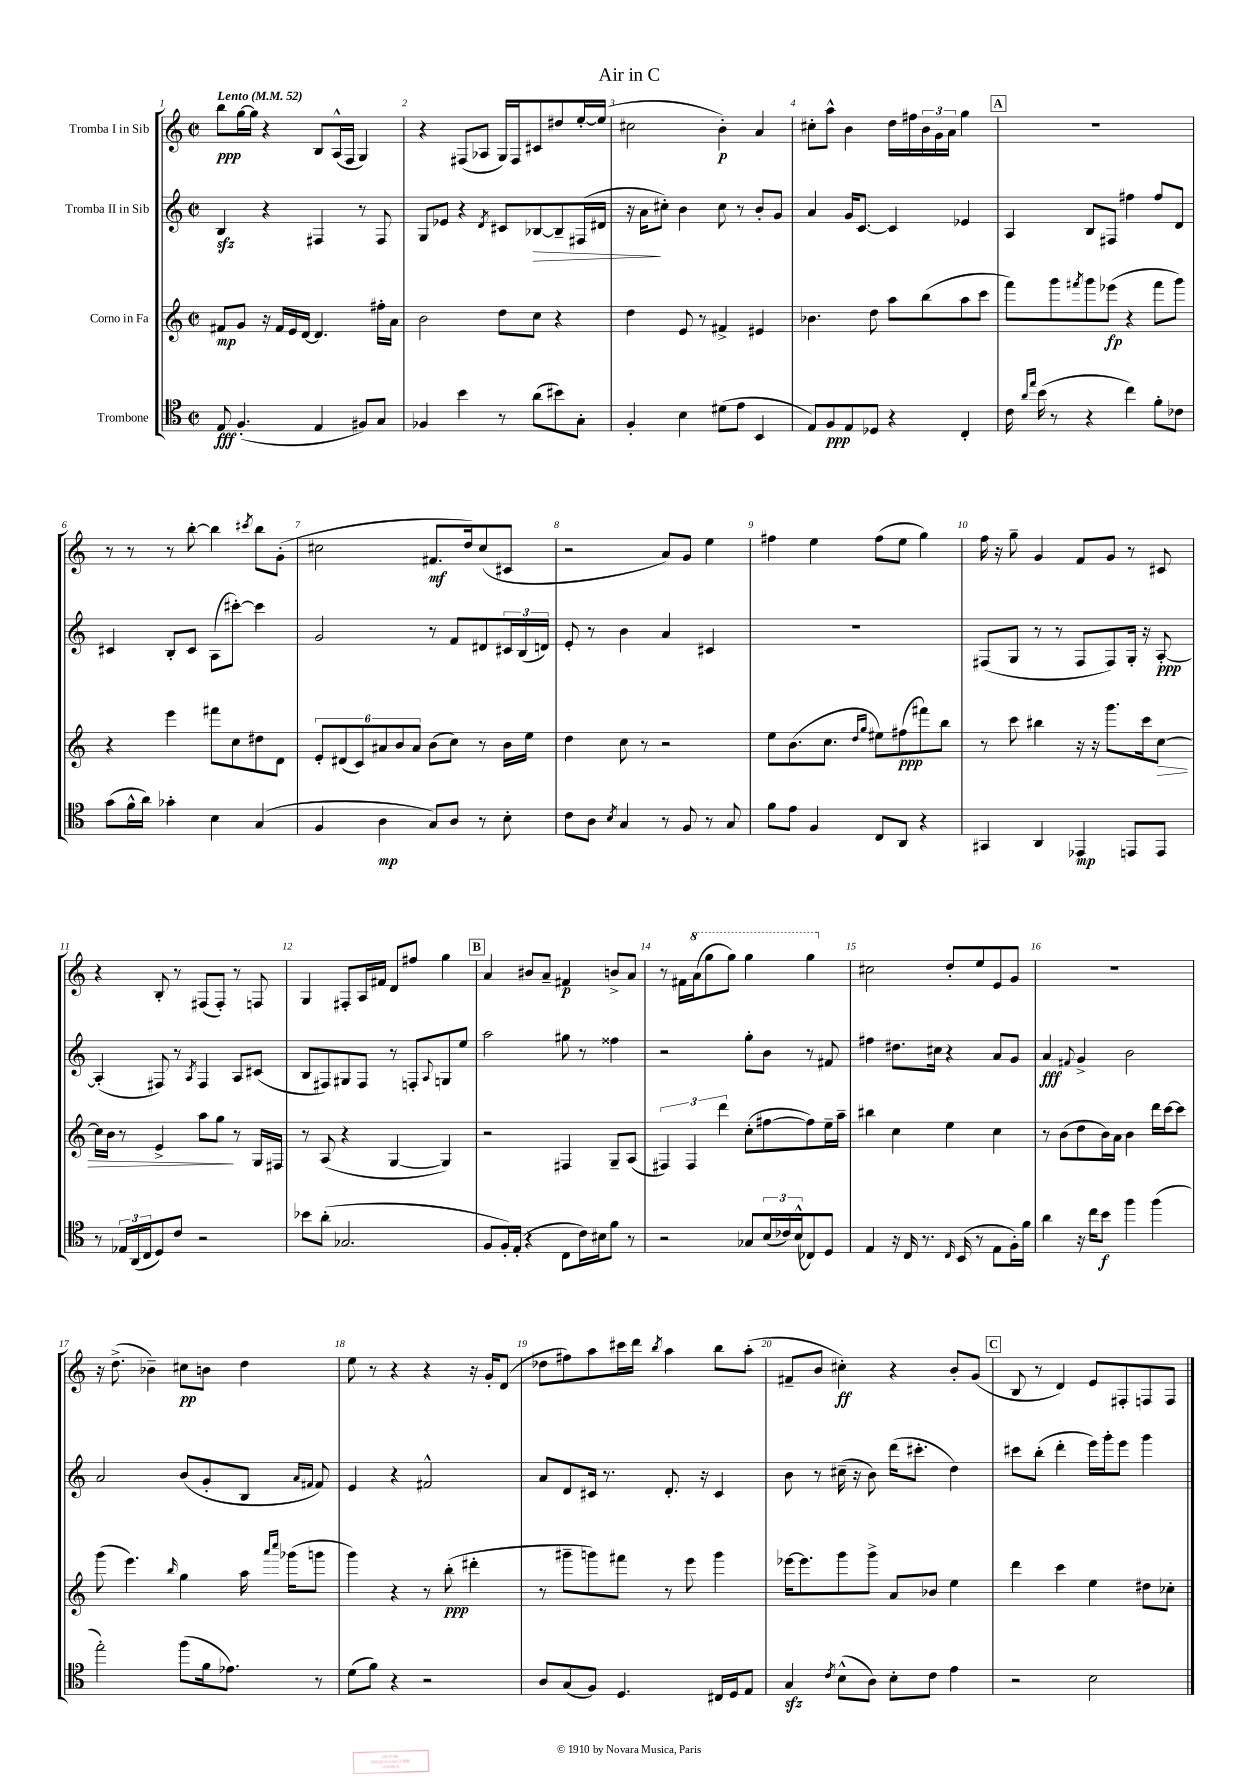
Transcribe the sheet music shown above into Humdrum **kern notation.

**kern	**kern	**kern	**kern
*staff4	*staff3	*staff2	*staff1
*clefC4	*clefG2	*clefG2	*clefG2
*k[]	*k[]	*k[]	*k[]
*M2/2	*M2/2	*M2/2	*M2/2
*met(c|)	*met(c|)	*met(c|)	*met(c|)
*MM52	*MM52	*MM52	*MM52
8E/	8f#/L	4B/	8bb\L
(4.F'/	8g/J	.	[16gg\L
.	.	.	16gg\]JJ
.	16r	4r	4r
.	16f#/LL	.	.
.	16e/	.	.
.	[16d/JJ	.	.
4E/	4.d/]	4F#/	8B/L
.	.	.	(16A^^/L
.	.	.	16F/JJ
8F#/L)	.	8r	4G/)
8G/J	16ff#'\LL	8F#/	.
.	16a\JJ	.	.
=	=	=	=
4F-/	2b\	8G/L	4r
.	.	8e-/J	.
4b\	.	4r	(8F#/L
.	.	.	8A-/J
.	.	8qd/	.
8r	8dd\L	8c#/L	16G/LL)
.	.	.	16F#/J
(8a\L	8cc\J	[8B-/	8c#/
8b#\)	4r	8B-~/]	8dd#/
8G'\J	.	(16F#/L	[16ee'/L
.	.	16d#/JJ	(16ee/]JJ
=	=	=	=
4F'/	4dd\	16r	2cc#\
.	.	16a\LK	.
.	.	8cc#'\J)	.
4B\	8e/	4b\	.
.	8r	.	.
(8d#\L	4f#^/	8cc#\	4b'\)
8e\J	.	8r	.
4BB/	4e#/	8b'/L	4a/
.	.	8g/J	.
=	=	=	=
8E/L)	4.b-\	4a/	8cc#'\L
8F/	.	.	8aa^^\J
8E/	.	16g/LK	4b\
.	.	[8.c/J	.
8D-/J	8dd\	.	.
4r	8aa\L	4c/]	16dd\LL
.	.	.	16ff#\
.	(8bb\	.	24b\
.	.	.	24g\
.	.	.	24a\JJ
4C'/	8aa\	4e-/	4gg\
.	8ccc\J	.	.
=	=	=	=
16c\	8fff\L)	4A/	1r
16qqa/LL	.	.	.
16qqee/JJ	.	.	.
(16b\	.	.	.
8r	8ggg\	.	.
.	8qfff#/	.	.
4r	8ggg\	8B/L	.
.	(8eee-\J	8F#/J	.
4cc\)	4r	4ff#\	.
8f'\L	8fff#\L	8ff#/L	.
8c-\J	8ggg\J)	8d/J	.
=	=	=	=
(8g\L	4r	4c#/	8r
16f^^\L	.	.	8r
16a\JJ)	.	.	.
4g-'\	4eee\	8B'/L	8r
.	.	8c#/J	[8bb'\
4B\	8fff#\L	(8A\L	4bb\]
.	8cc\	[8ccc#'\J)	.
.	.	.	8qccc#/
(4G/	8dd#\	4ccc#\]	8bb\L
.	8d\J	.	(8g'\J
=	=	=	=
4F/	12e'/L	2g/	2cc#\
.	(12d#/	.	.
.	12c/)	.	.
4A\	12a#/	.	.
.	12b/	.	.
.	12a#/J	.	.
8G/L)	(8b\L	8r	8.f#/L
8A/J	8cc\J)	8f/L	.
.	.	.	16dd/k)
8r	8r	8d#/	(8cc#/
8B'\	16b\LL	24c#/L	8c#/J
.	.	(24B/	.
.	16ee\JJ	.	.
.	.	24d/JJ)	.
=	=	=	=
8c\L	4dd\	8e'/	2r
8A\J	.	8r	.
8qB/	.	.	.
4G/	8cc\	4b\	.
.	8r	.	.
8r	2r	4a/	8a/L)
8F/	.	.	8g/J
8r	.	4c#/	4ee\
8G/	.	.	.
=	=	=	=
8f\L	8ee\L	1r	4ff#\
8e\J	(8.b\	.	.
4F/	.	.	4ee\
.	8.cc\J	.	.
.	16qqdd/LL	.	.
.	16qqgg/JJ	.	.
8C/L	8ee#\L)	.	(8ff#\L
8AA/J	(8ff#\	.	8ee\J
4r	8fff#\)	.	4gg\)
.	8bb\J	.	.
=	=	=	=
4GG#/	8r	(8F#/L	16ff\
.	.	.	16r
.	8ccc\	8G/J	8gg~\
4AA/	4bb#\	8r	4g/
.	.	8r	.
4EE-/	16r	8F#/L	8f/L
.	16r	.	.
.	8.ggg\L	8F#/)	8g/J
8EE/L	.	16G'/Jk	8r
.	16ccc\k	16r	.
8EE/J	[8cc\J	[8A'/	8c#/
=	=	=	=
8r	16cc\]LL	(4A'/]	4r
.	16b\JJ	.	.
24E-/LL	8r	.	.
(24AA/	.	.	.
24C/J	.	.	.
8D/)	4e^/	8F#/)	8B'/
8c/J	.	8r	8r
.	.	8qA/	.
2r	8aa\L	4F#/	(8F#/L
.	8gg\J	.	8F#'/J)
.	8r	8A/L	8r
.	16G/LL	(8c#/J	8F/
.	16F#/JJ	.	.
=	=	=	=
8b-\L	8r	8B/L	4G/
(8a'\J	(8A/	8F#/)	.
2.G-/	4r	8G#/	8F#'/L
.	.	8F#/J	16A/L
.	.	.	16f#/JJ
.	[4G/	8r	8d/L
.	.	8F'/L	8ff#/J
.	.	8qqA/	.
.	4G/])	8G/	4gg\
.	.	8ee/J	.
=	=	=	=
8F/L	2r	2aa\	4a/
16F'/L)	.	.	.
(16E'/JJ	.	.	.
4r	.	.	8b#/L
.	.	.	8a~/J
8C\L	4F#/	8gg#\	4f#/
16c\L)	.	8r	.
16B#\J	.	.	.
8f\J	8G~/L	4ff##\	8b^/L
8r	(8A/J	.	8a/J
=	=	=	=
2r	6F#/)	2r	8r
.	.	.	16f#\LL
.	6F#/	.	.
.	.	.	(16aa\J
.	.	.	8ggg\
.	6ddd\	.	.
.	.	.	8ggg\J)
8G-/L	(8cc'\L	8gg'\L	4ggg\
(24B/L	[8ff#\	8b\J	.
24c-/)	.	.	.
(24B^^/J	.	.	.
8C-/)	8ff#\])	8r	4ggg\
8D/J	16ee~\L	8f#/	.
.	16aa~\JJ	.	.
=	=	=	=
4E/	4bb#\	4ff#\	2cc#\
16r	4cc\	8.dd#\L	.
16C/	.	.	.
8.r	.	.	.
.	.	16cc#\Jk	.
.	4ee\	4r	8dd'/L
16qqC/	.	.	.
(16BB/	.	.	.
8r	.	.	8ee/
8E\L	4cc\	8a/L	8e/
16F'\L)	.	8g/J	8g/J
16f\JJ	.	.	.
=	=	=	=
4a\	8r	4a/	1r
.	(8b\L	.	.
.	.	8qqf#/	.
16r	8dd\	4g^/	.
16cc\LK	.	.	.
8b\J	16b\L)	.	.
.	16a\JJ	.	.
4ff\	4b\	2b\	.
(4ff\	16ddd\LL	.	.
.	[16ccc\J	.	.
.	8ccc\]J	.	.
=	=	=	=
2ee'\)	(8ggg\	2a/	16r
.	.	.	(8.dd^\
.	4.eee\)	.	.
.	.	.	4b-~\)
.	16qqbb/	.	.
(8ff\L	4gg\	(8b/L	8cc#\L
16f\k	.	8g'/	8b\J
8.e-\J)	.	.	.
.	16aa\	8B/J	4dd\
.	16qqaaa/LL	.	.
.	16qqcccc/JJ	.	.
.	(16ggg-\LK	.	.
.	.	16qqa/LL	.
.	.	16qqf#/JJ	.
8r	8ggg\J	8f#/)	.
=	=	=	=
(8d\L	4ggg\)	4e/	8ee\
8f\J)	.	.	8r
4r	4r	4r	4r
2r	8r	2f#^^/	4r
.	(8bb'\	.	.
.	4ddd#'\	.	16r
.	.	.	16g'/LK
.	.	.	(8d/J
=	=	=	=
8A/L	8r	8a/L	8dd-\L
(8G/	8ggg#~\L	8d/	8ff#\)
8F/J)	8ggg\)	16c#/Jk	8aa\
.	.	8.r	.
4.D/	8fff#\J	.	16ccc#\L
.	.	.	16ddd\JJ
.	.	.	8qbb/
.	8r	8.d'/	4aa\
.	8eee\	.	.
.	.	16r	.
16C#/LL	4ggg\	4c#/	8bb\L
16D/J	.	.	.
8E/J	.	.	(8aa'\J
=	=	=	=
4G/	[16eee-\LK	8b\	8f#~/L
.	8.eee-\]	.	.
.	.	8r	8b/J
8qc/	.	.	.
(8B^^\L	8ggg\	(16cc#~\	4cc#'\)
.	.	16r	.
8A\J)	8ggg^\J	8b\)	.
8B'\L	8a/L	(16ddd\LK	4r
.	.	8.ccc#'\J	.
8c\J	8b-/J	.	.
4e\	4ee\	4dd\)	8b'/L
.	.	.	(8g/J
=	=	=	=
2r	4ddd\	8ccc#\L	8B/
.	.	(8bb'\J	8r
.	4ccc\	4ddd'\	4d/)
2B\	4ee\	16eee\LL)	8e/L
.	.	16ggg'\J	.
.	.	8eee\J	8F#'/
.	8dd#\L	4ggg\	8F/
.	8cc-'\J	.	8F/J
==	==	==	==
*-	*-	*-	*-
